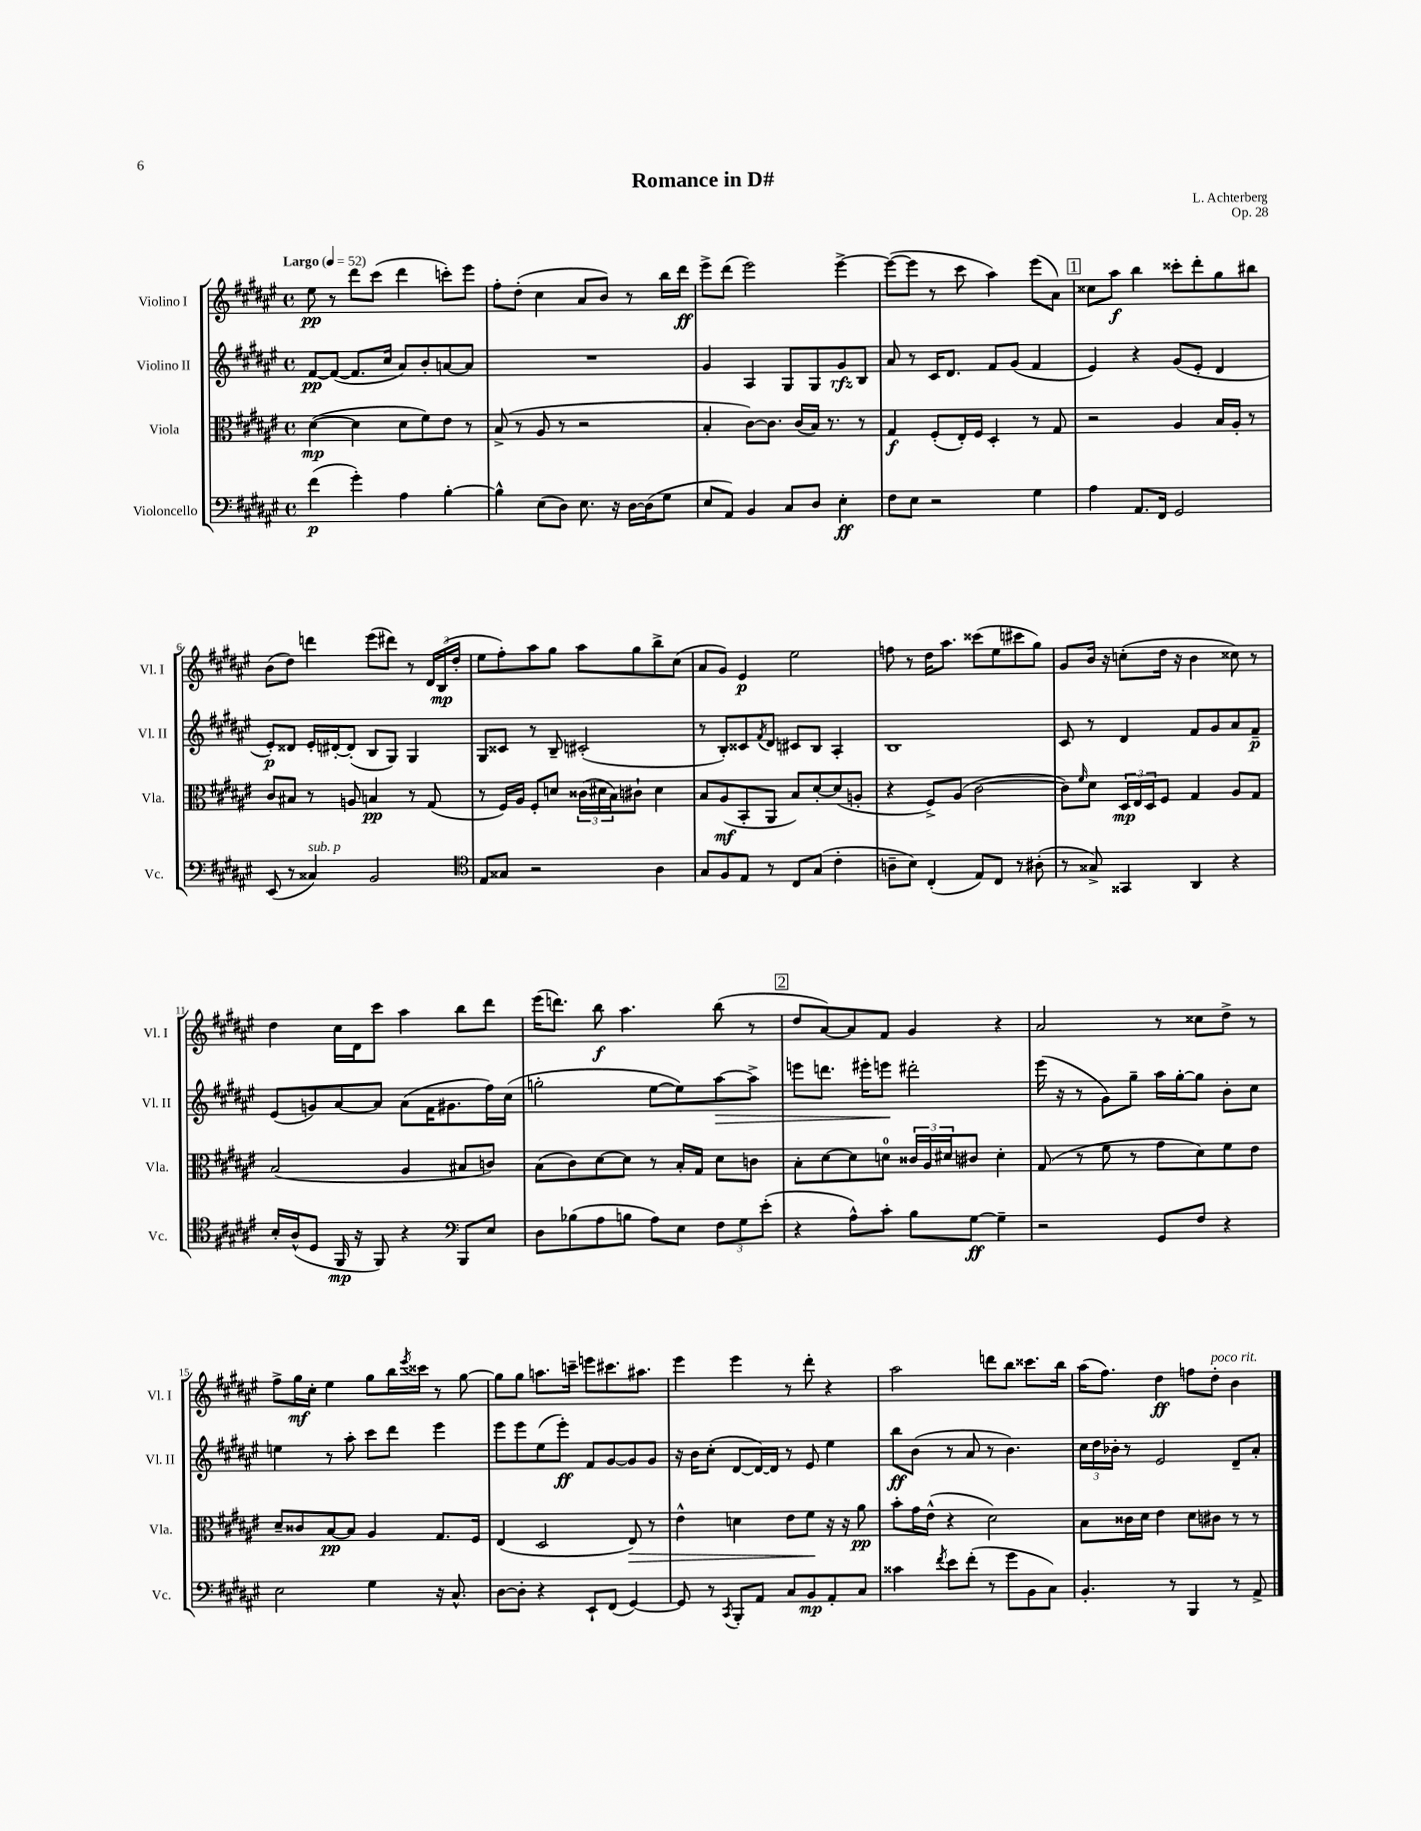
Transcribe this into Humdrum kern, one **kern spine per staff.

**kern	**kern	**kern	**kern
*staff4	*staff3	*staff2	*staff1
*clefF4	*clefC3	*clefG2	*clefG2
*k[f#c#g#d#a#e#]	*k[f#c#g#d#a#e#]	*k[f#c#g#d#a#e#]	*k[f#c#g#d#a#e#]
*M4/4	*M4/4	*M4/4	*M4/4
*met(c)	*met(c)	*met(c)	*met(c)
*MM52	*MM52	*MM52	*MM52
(4f#\	([4d#\	[8f#/L	8ee#\
.	.	(8f#/_J	8r
4g#'\)	4d#\]	8.f#/]L	8ddd#\L
.	.	.	(8ccc#\J
.	.	16cc#/Jk	.
4A#\	8d#\L	8a#/L)	4ddd#\
.	8f#\)	8b'/	.
[4B'\	8e#\J	[8a/	8ccc'\L)
.	8r	8a/]J	8eee#\J
=	=	=	=
4B^^\]	(8B^/	1r	8ff#'\L
.	8r	.	(8dd#'\J
(8E#\L	8A#/	.	4cc#\
8D#\J)	8r	.	.
8.E#\	2r	.	8a#/L
.	.	.	8b/J)
16r	.	.	.
[16D#\LL	.	.	8r
(16D#\]J	.	.	.
8G#\J	.	.	16bb\LL
.	.	.	16ddd#\JJ
=	=	=	=
8E#/L	4B'/	4g#/	8eee#^\L
8AA#/J)	.	.	(8ddd#\J
4BB/	[8c#\L)	4A#/	2eee#\)
.	8.c#\]J	.	.
8C#/L	.	8G#/L	.
.	(16c#/LL	.	.
8D#/J	16B/JJ)	8G#/	.
.	8.r	.	.
4E#'\	.	8g#/	[4eee#^\
.	8r	8B/J	.
=	=	=	=
8F#\L	4G#/	8a#/	(8eee#\_L
8E#\J	.	8r	8eee#\]J
2r	(8F#'/L	16c#/LK	8r
.	.	8.d#/J	.
.	16E#'/L)	.	8ccc#\
.	16F#/JJ	.	.
.	4D#'/	8f#/L	4aa#\)
.	.	(8g#/J	.
4G#\	8r	4f#/	(8eee#\L
.	8G#/	.	8a#\J)
=	=	=	=
4A#\	2r	4e#/)	8cc##\L
.	.	.	8aa#\J
8.AA#/L	.	4r	4bb\
16FF#/Jk	.	.	.
2GG#/	4A#/	(8g#/L	8ccc##'\L
.	.	8e#'/J	8ddd#'\
.	16B/LL	4d#/	8gg#\
.	16A#'/JJ	.	.
.	8r	.	8bb#\J
=	=	=	=
(8EE#/	8c#/L	8e#'/L)	(8b\L
8r	8B#/J	8d##/J	8dd#\J)
4C##/)	8r	16e#'/LL	4ddd\
.	.	[16d#'/J	.
.	8A/	(8d#'/]J	.
2BB/	4B/	8B/L	(8eee#\L
.	.	8G#/J)	8ddd#\J)
.	8r	4G#/	8r
.	(8G#/	.	24d#/LL
.	.	.	(24B/
.	.	.	24dd#'/JJ
=	=	=	=
*clefC4	*	*	*
8E#/L	8r	8G#/L	8ee#\L
8G##/J	16F#/LL)	8c##/J	8ff#'\)
.	16A#/JJ	.	.
2r	8F#'/L	8r	8aa#\
.	8d/J	8B~/	8gg#\J
.	(24c##\LL	(2c#'/	8aa#\L
.	24d#\	.	.
.	24B\J)	.	.
.	8c#`\J	.	8gg#\
4A#\	4d#\	.	8bb^\
.	.	.	(8cc#\J
=	=	=	=
8G#/L	8B/L	8r	8a#/L
8F#/	(8A#/	8B'/L)	8g#/J)
8E#/J	8BB'/	8c##/	4e#/
.	.	8qf#/	.
8r	8AA#/J	8d#/J	.
8C#/L	8B/L)	8c#/L	2ee#\
(8G#/J	[8d#'/	8B/J	.
4c#'\	(8d#/]	4A#'/	.
.	8A'/J	.	.
=	=	=	=
8A~\L	4r	1B	8ff\
8B\J)	.	.	8r
(4C#'/	8F#^/L)	.	16dd#\LK
.	.	.	8.aa#\J
.	(8A#/J	.	.
8E#/L)	[2c#\	.	(8ccc##\L
8C#/J	.	.	8ee#\
8r	.	.	8ccc#\
(8A#'\	.	.	8gg#\J)
=	=	=	=
8r	8c#\]L)	8c#/	8g#/L
.	16qqf#/	.	.
8G##^/)	8d#\J	8r	16b/Jk
.	.	.	16r
4GG##/	24D#/LL	4d#/	(8cc'\L
.	24E#/	.	.
.	24D#/J	.	.
.	8F#/J	.	16dd#\Jk
.	.	.	16r
4AA#/	4G#/	8f#/L	4b\
.	.	8g#/	.
4r	8A#/L	8a#/	8cc##\)
.	8G#/J	8f#~/J	8r
=	=	=	=
16B'/LL	(2B/	(8e#/L	4dd#\
(16A#^^/J	.	.	.
8D#/J	.	8g/)	.
16FF#/	.	[8a#/	16cc#\LL
16r	.	.	16d#\J
8FF#/)	.	8a#/]J	8ccc#\J
4r	4A#/	(8a#\L	4aa#\
.	.	16f#\K	.
.	.	8.g#\	.
*clefF4	*	*	*
8BBB/L	8B#/L	.	8bb\L
8E#/J	8c/J)	16ff#\L)	8ddd#\J
.	.	(16cc#\JJ	.
=	=	=	=
8D#\L	(8B\L	2gg'\	(16eee#\LK
.	.	.	8.ddd\J)
(8B-\	8c#\)	.	.
8A#\	[8d#\	.	8bb\
8B\J	8d#\]J	.	4.aa#\
8A#\L)	8r	[8ee#\L	.
8E#\J	16B'/LL	8ee#\])	.
.	16G#/JJ	.	.
12F#\L	8d#\L	[8aa#\	(8bb\
12G#\	.	.	.
.	8c\J	8aa#^\]J	8r
(12e#'\J	.	.	.
=	=	=	=
4r	8B'\L	8eee\L	8dd#/L
.	[8d#\	8.ddd\J	[8a#/)
8A#^^\L)	8d#\]	.	8a#/]
.	.	16eee#'\LK	.
8c#'\J	8d\J	8eee\J	8f#/J
8B\L	24c##/LL	2ddd#'\	4g#/
.	24A#/	.	.
.	24d#/J	.	.
[8G#\J	8c#/J	.	.
4G#~\]	4d#'\	.	4r
=	=	=	=
2r	(8G#/	(16eee#\	2a#/
.	.	16r	.
.	8r	8r	.
.	8f#\	8g#\L)	.
.	8r	8gg#~\J	.
8GG#/L	8g#\L	16aa#\LL	8r
.	.	[16gg#'\J	.
8F#/J	8d#\)	8gg#\]J	8cc##\L
4r	8f#\	8b'\L	8dd#^\J
.	8e#\J	8cc#\J	8r
=	=	=	=
2E#\	8d#~/L	4ee\	8ff#^\L
.	8c##/	.	16gg#\L
.	.	.	16cc#'\JJ
.	[8B/	8r	4ee#\
.	8B/]J	8aa#'\	.
4G#\	4A#/	8ccc#\L	8gg#\L
.	.	8ddd#\J	16bb\L
.	.	.	8qeee#/
.	.	.	16ccc##\JJ
16r	8.G#/L	4eee#\	8r
8.C#^^/	.	.	.
.	.	.	[8gg#\
.	16F#/Jk	.	.
=	=	=	=
[8D#\L	(4E#/	8eee#\L	8gg#\]L
8D#'\]J	.	8eee#\	8gg#\J
4r	2D#/	(8ee#\	8.aa\L
.	.	8eee#'\J)	.
.	.	.	16ccc~\Jk
8EE#`/L	.	8f#/L	8eee\L
(8FF#/J	.	[8g#/	8.ccc#\
[4GG#/)	8E#/)	8g#/]	.
.	.	.	8.aa#\J
.	8r	8g#/J	.
=	=	=	=
8GG#/]	4e#^^\	16r	4eee#\
.	.	16b\LK	.
8r	.	(8cc#'\J	.
8qCC#/	.	.	.
8BBB'/L	4d\	[8d#/L	4eee#\
8AA#/J	.	16d#/_L)	.
.	.	16d#/]JJ	.
8C#/L	8e#\L	8r	8r
8BB/	8f#\J	8e#/	8ddd#'\
8AA#'/	16r	4ee#\	4r
.	16r	.	.
8C#/J	8a#\	.	.
=	=	=	=
4c##\	8b'\L	8bb\L	2aa#\
.	16g#\L	(8b\J	.
.	(16e#^^\JJ	.	.
8qf#/	.	.	.
8e#\L	4r	8r	.
(8f#'\J	.	8a#/	.
8r	2d#\)	8r	8ddd\L
8g#\L	.	4.b\)	8bb\J
8BB\	.	.	8.ccc##\L
8C#\J)	.	.	.
.	.	.	16bb\Jk
=	=	=	=
4.BB'/	8B\L	24cc#\LL	(16aa#\LK
.	.	24dd#\	.
.	.	.	8.ff#\J)
.	.	24b-'\JJ	.
.	16c##\L	8r	.
.	16d#\JJ	.	.
.	4e#\	2e#/	4dd#\
8r	.	.	.
4BBB/	8d#\L	.	8ff\L
.	8c#\J	.	8dd#'\J
8r	8r	8d#~/L	4b\
8AA#^/	8r	8a#'/J	.
==	==	==	==
*-	*-	*-	*-
